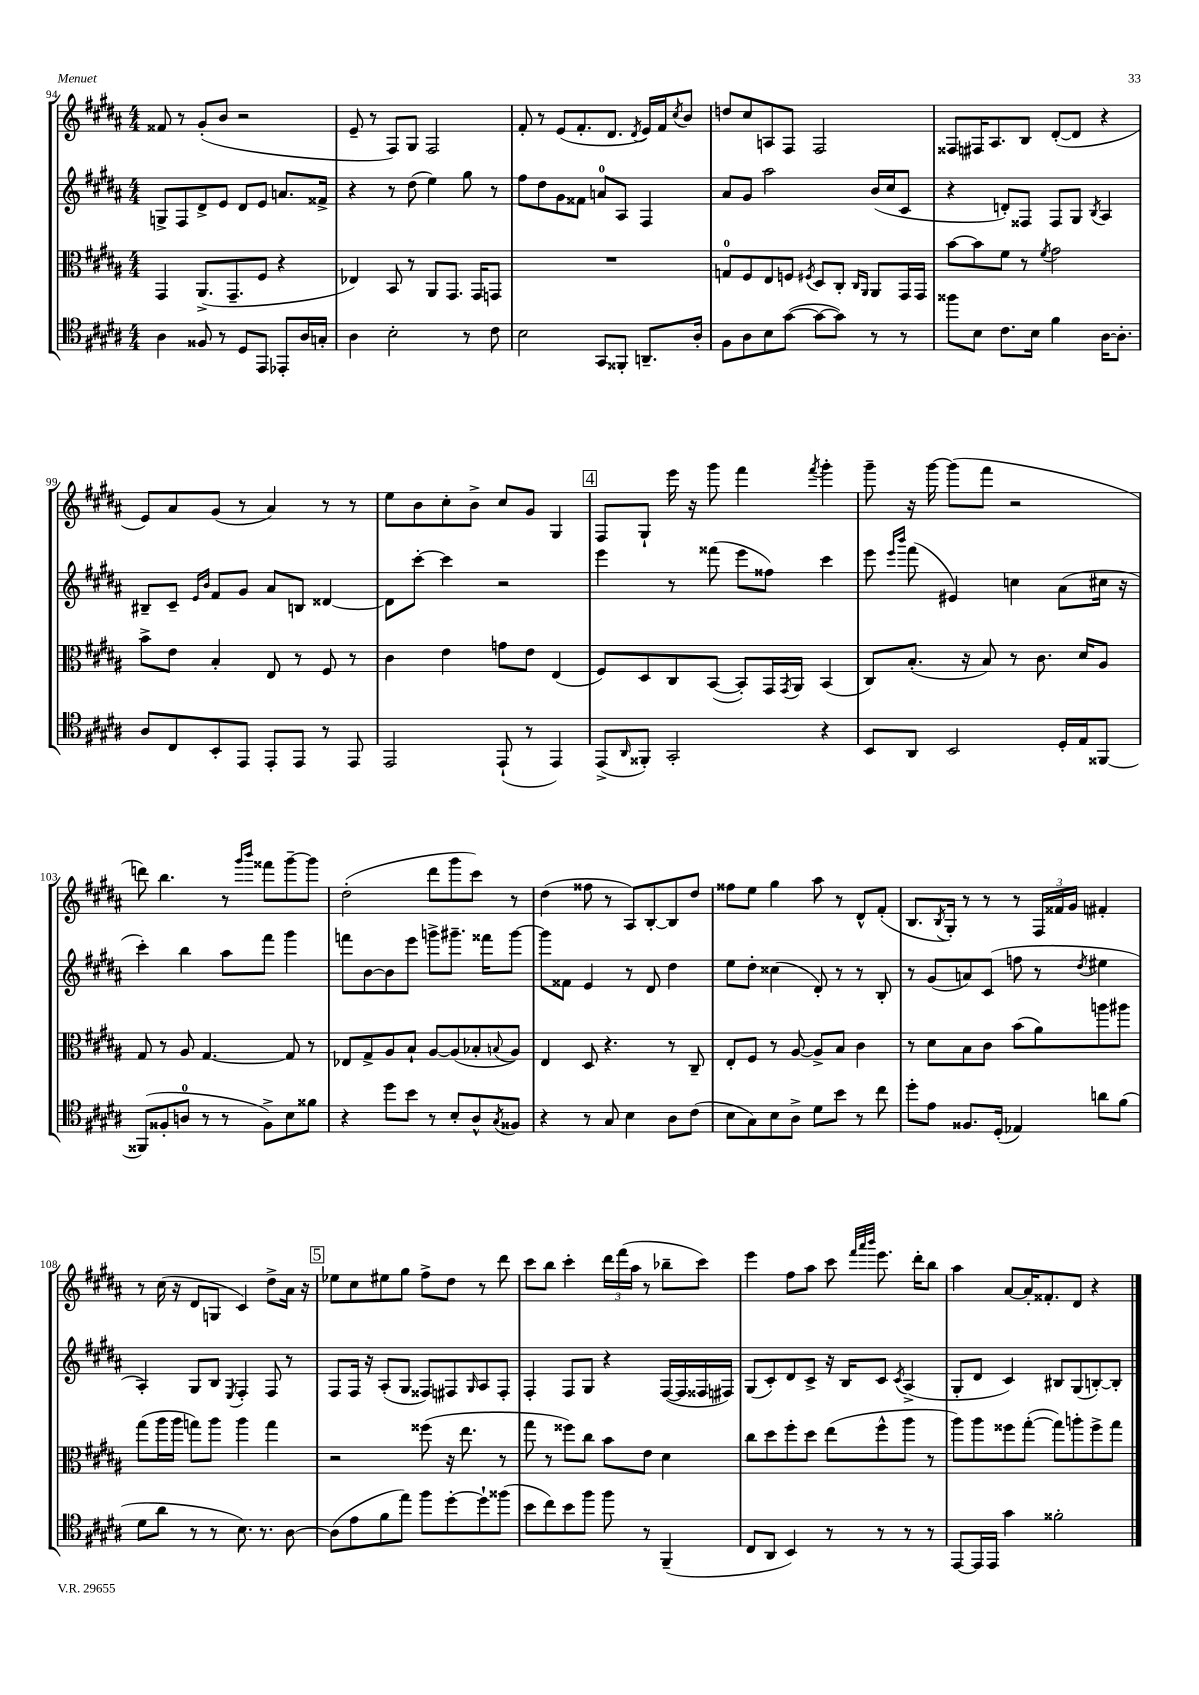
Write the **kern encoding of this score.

**kern	**kern	**kern	**kern
*staff4	*staff3	*staff2	*staff1
*clefC4	*clefC3	*clefG2	*clefG2
*k[f#c#g#d#a#]	*k[f#c#g#d#a#]	*k[f#c#g#d#a#]	*k[f#c#g#d#a#]
*M4/4	*M4/4	*M4/4	*M4/4
4A#	4GG#	8G^	8f##
.	.	8F#	8r
8F##	(8.AA#^	8d#^	(8g#'
8r	.	8e	8b
.	8.GG#~	.	.
8D#	.	8d#	2r
8EE	8F#	8e	.
8EE-'	4r	8.a	.
16A#	.	.	.
16G'	.	16f##^	.
=	=	=	=
4A#	4E-)	4r	8e~
.	.	.	8r
2B'	8BB	8r	8F#)
.	8r	(8dd#	8G#
.	8AA#	4ee)	2F#
.	8.GG#	.	.
8r	.	8gg#	.
.	16GG#	.	.
8c#	8GG	8r	.
=	=	=	=
2B	1r	8ff#	8f#'
.	.	8dd#	8r
.	.	8g#	(8e
.	.	8f##	8.f#'
8GG#	.	8a	.
.	.	.	8.d#
8FF##'	.	8A#	.
.	.	.	8qd#
8.AA~	.	4F#	16e)
.	.	.	16f#
.	.	.	8qcc#
.	.	.	8b
16A#'	.	.	.
=	=	=	=
8F#	8G	8a#	8dd
8A#	8F#	8g#	8cc#
8B	8E	2aa#	8A
([8g#	8F	.	8F#
.	8qF#	.	.
8g#_	8D#	.	2F#
8g#])	8C#'	.	.
.	16qqC#	.	.
.	16qqAA#	.	.
8r	8AA#	(16b	.
.	.	16cc#	.
8r	16GG#	8c#	.
.	16GG#	.	.
=	=	=	=
8ff##	[8b	4r	8F##
8B	8b]	.	16F#
.	.	.	8.A#
8.c#	8f#	8d')	.
.	8r	8F##	8B
16B	.	.	.
.	8qf#	.	.
4f#	2g#	8F##	([8d#'
.	.	8G#	8d#]
.	.	8qB	.
[16A#	.	4A#	4r
8.A#']	.	.	.
=	=	=	=
8A#	8b^	8B#~	8e)
8C#	8e	8c#~	8a#
.	.	16qqe	.
.	.	16qqb	.
8BB'	4B'	8f#	(8g#
8EE	.	8g#	8r
8EE'	8E	8a#	4a#)
8EE	8r	8B	.
8r	8F#	[4d##	8r
8EE	8r	.	8r
=	=	=	=
2EE	4c#	8d##]	8ee
.	.	[8ccc#'	8b
.	4e	4ccc#]	8cc#'
.	.	.	8b^
(8EE`	8g	2r	8cc#
8r	8e	.	8g#
4EE)	(4E	.	4G#
=	=	=	=
(8EE^	8F#)	4eee	8F#
16qqAA#	.	.	.
8FF##')	8D#	.	8G#`
2GG#'	8C#	8r	16eee
.	.	.	16r
.	([8BB	(8fff##	8ggg#
.	8BB'])	8eee	4fff#
.	16GG#	8ff##)	.
.	8qGG#	.	.
.	16AA#	.	.
.	.	.	8qfff#
4r	(4BB	4ccc#	4ggg#'
=	=	=	=
8BB	8C#)	8eee	8ggg#~
.	.	16qqeee	.
.	.	16qqbbb	.
8AA#	(8.B'	(8fff#	16r
.	.	.	[16ggg#
2BB	.	4e#)	(8ggg#]
.	16r	.	.
.	8B)	.	8fff#
.	8r	4cc	2r
.	8.c#	.	.
16D#'	.	(8a#	.
16E	16d#	.	.
[8FF##	8A#	16cc#	.
.	.	16r	.
=	=	=	=
(8FF##]	8G#	4ccc#')	8ddd)
8F##'	8r	.	4.bb
8A	8A#	4bb	.
8r	[4.G#	.	.
8r	.	8aa#	8r
.	.	.	16qqggg#
.	.	.	16qqbbb
8F##^)	.	8fff#	8fff##
8B	8G#]	4ggg#	[8ggg#~
8f##	8r	.	8ggg#]
=	=	=	=
4r	8E-	8fff	(2dd#'
.	8G#^	[8b	.
8dd#	8A#	8b]	.
8b	8B`	8eee	.
8r	[8A#	8ggg^	8ddd#
8B'	(8A#]	8.ggg#~	8ggg#
8A#^^	8B-'	.	8ccc#)
.	.	16fff##	.
8qG#	8qqB	.	.
8F##	8A#)	[8ggg#	8r
=	=	=	=
4r	4E	8ggg#]	(4dd#
.	.	8f##	.
8r	8D#	4e	8ff##
8G#	4.r	.	8r
4B	.	8r	8A#)
.	.	8d#	[8B'
8A#	8r	4dd#	8B]
(8c#	8C#~	.	8dd#
=	=	=	=
8B	8E'	8ee	8ff##
8G#)	8F#	8dd#'	8ee
8B	8r	(4cc##	4gg#
8A#^	[8A#	.	.
8d#	8A#^]	8d#')	8aa#
8b	8B	8r	8r
8r	4c#	8r	8d#^^
8cc#	.	8B'	(8f#'
=	=	=	=
8dd#'	8r	8r	8.B
8e	8d#	(8g#	.
.	.	.	8qB
.	.	.	16G#')
8.F##	8B	8a)	8r
.	8c#	(8c#	8r
(16D#'	.	.	.
4E-)	(8b	8ff	8r
.	8a#)	8r	24F#
.	.	.	24f##
.	.	.	24g#
.	.	8qdd#	.
8a	8aa	4ee#	4f#'
(8f#	8aa#	.	.
=	=	=	=
8d#	(8gg#	4A#')	8r
8a#	16aa#	.	(16cc#
.	16aa#	.	16r
8r	8gg)	8G#	8d#
8r	8aa#	8B	8G
.	.	8qE	.
8.B)	4aa#	4F#'	4c#)
8.r	.	.	.
.	4gg	8F#	8dd#^
[8A#	.	8r	16a#
.	.	.	16r
=	=	=	=
(8A#]	2r	8F#	8ee-
8e	.	16F#	8cc#
.	.	16r	.
8f#	.	(8A#'	8ee#
8ee)	.	8G#	8gg#
8ff#	(8ff##	8F##)	8ff#^
[8dd#'	16r	8F#	8dd#
.	8.ee	.	.
.	.	16qqG#	.
8dd#`]	.	8A#	8r
(8ff##	8r	8F#'	8ddd#
=	=	=	=
8b	8gg#	4F#'	8ccc#
8cc#)	8r	.	8bb
8b	8ff##)	8F#	4ccc#'
8ff#	8cc#	8G#	.
8ff#	8b	4r	24ddd#
.	.	.	(24fff#
.	.	.	24aa#
8r	8e	.	8r
(4FF#~	4d#	([16F#	8bb-~
.	.	16F#]	.
.	.	16F##	8ccc#)
.	.	16F#)	.
=	=	=	=
8C#	8cc#	(8G#	4eee
8AA#	8dd#	8c#')	.
4BB)	8ff#'	8d#	8ff#
.	8dd#	8c#^	8aa#
8r	(8ee	16r	8ccc#
.	.	16B	.
.	.	.	32qqfff#
.	.	.	32qqaaa#
.	.	.	32qqbbb
8r	8ff#^^	8c#	8.eee
.	.	8qc#	.
8r	8aa#	(4A#^	.
.	.	.	16ddd#'
8r	8r	.	8bb
=	=	=	=
[8EE	8aa#)	8G#'	4aa#
16EE]	8aa#	8d#	.
16EE	.	.	.
4g#	8ff##	4c#)	[8a#
.	([8gg#'	.	16a#']
.	.	.	8.f##'
2f##'	8gg#])	8B#	.
.	8aa'	(8G#	8d#
.	8ff##^	[8B')	4r
.	8gg#	8B']	.
==	==	==	==
*-	*-	*-	*-
